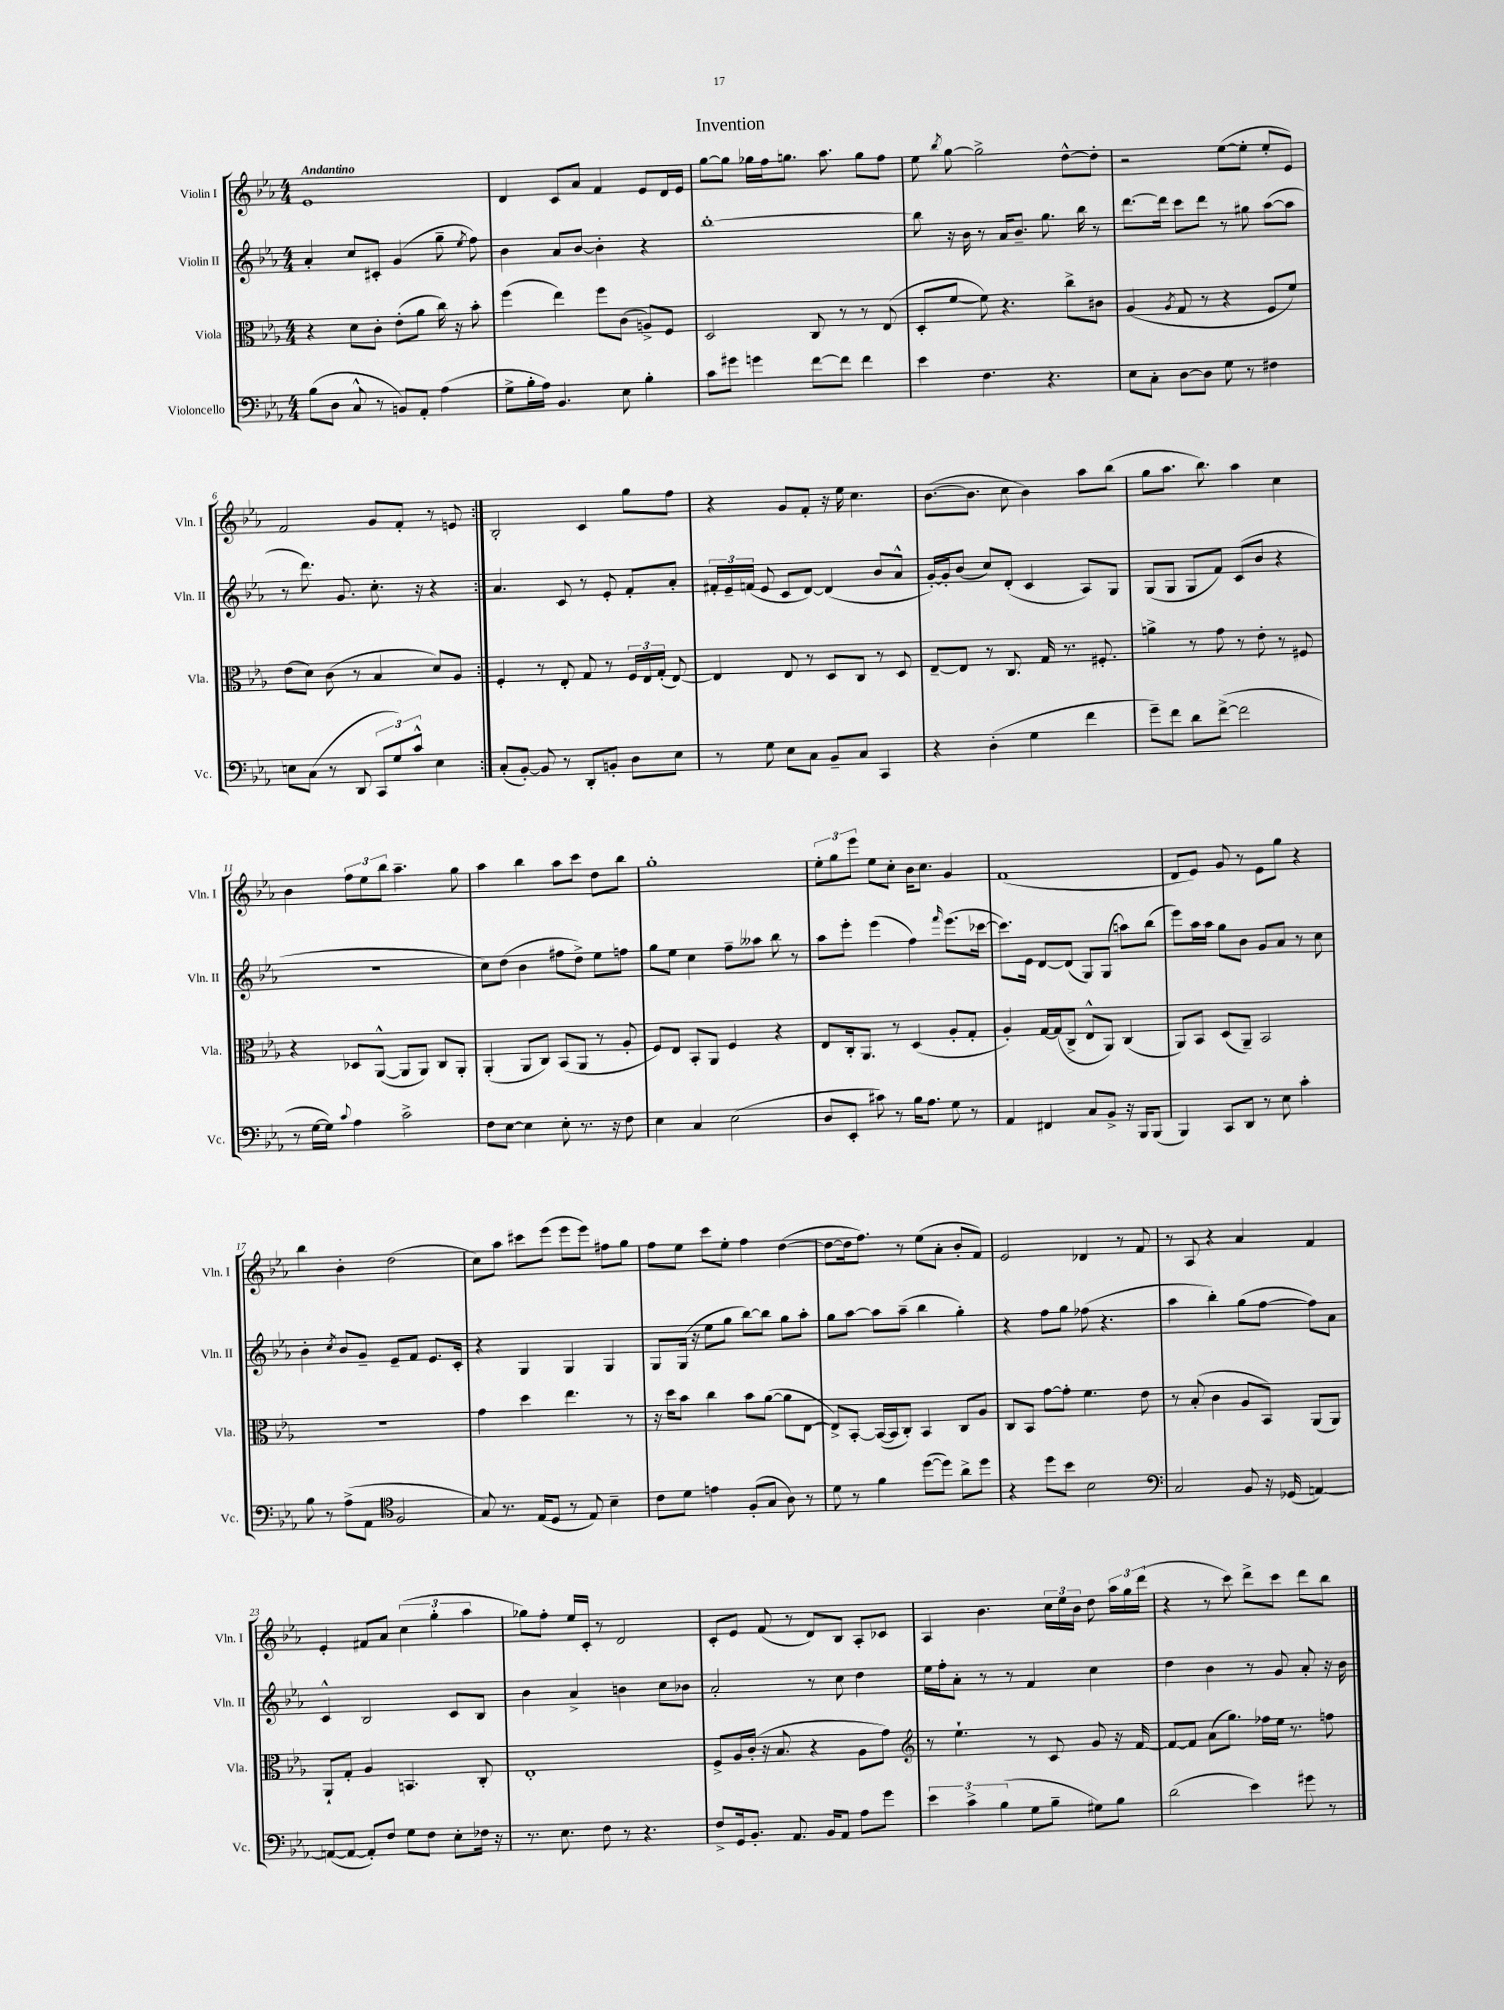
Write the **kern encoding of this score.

**kern	**kern	**kern	**kern
*part4	*part3	*part2	*part1
*staff4	*staff3	*staff2	*staff1
*I"Violoncello	*I"Viola	*I"Violin II	*I"Violin I
*I'Vc.	*I'Vla.	*I'Vln. II	*I'Vln. I
*clefF4	*clefC3	*clefG2	*clefG2
*k[b-e-a-]	*k[b-e-a-]	*k[b-e-a-]	*k[b-e-a-]
*M4/4	*M4/4	*M4/4	*M4/4
=1	=1	=1	=1
!	!	!	!LO:TX:a:B:t=Andantino
(8B-\L	4r	4a-'/	1e-
8D\J	.	.	.
8C^^/	8d\L	8cc/L	.
8r	8c'\J	8c#X'/J	.
8BBn/L)	(8e-'\L	(4g/	.
8AA-'/J	8a-\J	.	.
(4A-\	16cc\)	8gg~\	.
.	16r	.	.
.	.	8qee-/	.
.	8b-'\	8ff\)	.
=2	=2	=2	=2
8G^\L	(4ff\	4b-\	4d/
16B-'\L	.	.	.
16A-\JJ)	.	.	.
4.BB-/	4ee-\)	8a-/L	8c/L
.	.	[8b-/J	8a-/J
.	8ff\L	4b-'\]	4f/
8E-\	(8c\J	.	.
4B-'\	8An^/L)	4r	8e-/L
.	8F/J	.	16d/L
.	.	.	16e-/JJ
=3	=3	=3	=3
8c\L	2D/	[1bb-'	[8gg\L
8g#X\J	.	.	8gg\J]
4gn\	.	.	16gg-X\LL
.	.	.	16ff\J
.	.	.	8.ggn\J
[8f\L	8C/	.	.
.	.	.	8.aa-\
8f\J]	8r	.	.
4f\	8r	.	8gg\L
.	(8E-/	.	8ff\J
=4	=4	=4	=4
4e-\	8D'/L	8bb-\]	8ee-\
.	.	.	8qbb-/
.	[8f/J	16r	[8gg\
.	.	16b-\	.
4.F\	8f\])	8r	2gg^\]
.	4.r	16a-/KL	.
.	.	8.b-~/J	.
4.r	.	8.gg\	.
.	8cc^\L	.	[8dd^^\L
.	.	16bb-\	.
.	8c#X\J	8r	8dd'\J]
=5	=5	=5	=5
8E-\L	(4A-/	[8.ddd\L	2r
8C'\J	.	.	.
.	.	16ddd\Jk]	.
.	8qA-/	.	.
[8D\L	8G/	8ccc\L	.
8D\J]	8r	8ddd\J	.
8G\	4r	8r	([8ee-\L
8r	.	8gg#X\	8ee-'\J]
4F#X\	8F/L	([8aa-\L	8ee-'/L
.	8f/J)	8aa-\J]	8e-/J)
!!LO:LB:g=z
=6	=6	=6	=6
8En\L	(8e-\L	8r	2f/
(8C\J	8d\J)	8.ddd\)	.
8r	(8c\	.	.
.	.	8.g/	.
8DD/	8r	.	.
12CC/L	4B-/	8.cc'\	8g/L
12G/)	.	.	.
.	.	.	8f'/J
12c^^/J	.	.	.
.	.	16r	.
4E\	8d/L)	4r	8r
.	8A-/J	.	8en/
=7:|!	=7:|!	=7:|!	=7:|!
(8C'/L	4F'/	4.a-/	2B-'/
[8BB-'/J)	.	.	.
8BB-/]	8r	.	.
8r	8E-'/	8c/	.
8DD'/L	8G/	8r	4c/
8BBn'/J	8r	8e-'/	.
8D\L	24F/LL	8f'/L	8gg\L
.	24E-/	.	.
.	(24G'/JJ	.	.
8E-\J	[8E-/)	8a-'/J	8ff\J
=8	=8	=8	=8
8r	4E-/]	24f#X'/LL	4r
.	.	24e-~/	.
.	.	(24fn/JJ	.
8G\	.	8e-/	.
8E-\L	8E-/	8c/L	8g/L
8C\J	8r	[8d/J)	8f'/J
8BB-~/L	8D/L	(4d/]	16r
.	.	.	16ee-\
8C/J	8C/J	.	4.cc\
4CC/	8r	8b-/L	.
.	8D/	8a-^^/J	.
=9	=9	=9	=9
4r	[8E-~/L	[16g'/LL)	([8.b-\L
.	.	16g'/J]	.
.	8E-/J]	(8b-/J	.
.	.	.	8.b-\J]
(4D'\	8r	8cc/L)	.
.	8.C/	(8d'/J	8cc\
4G\	.	4c/	4b-\)
.	16G/	.	.
.	8.r	.	.
4f\	.	8A-/L)	8aa-\L
.	8.F#X'/	.	.
.	.	8G/J	(8bb-\J
=10	=10	=10	=10
8g~\L)	4an^\	(8G/L	8gg\L
8f\J	.	8G/J	8.aa-\J
8d\L	8r	8G/L	.
.	.	.	8.bb-\)
([8f^\J	8g\	8f/J)	.
2f\]	8r	(8c/L	4aa-\
.	8e-'\	8b-/J	.
.	8r	4r	4cc\
.	8F#X/	.	.
!!LO:LB:g=z
=11	=11	=11	=11
8r	4r	1r	4b-\
[16G\LL	.	.	.
16G\JJ])	.	.	.
8qqc/	.	.	.
4A-\	8D-X/L	.	12ff\L
.	.	.	12ee-\
.	([8AA-^^/J	.	.
.	.	.	12bb-\J
2c^\	8AA-/L]	.	4.aa-~\
.	8AA-/J)	.	.
.	8C/L	.	.
.	8AA-'/J	.	8gg\
=12	=12	=12	=12
8F\L	(4AA-'/	8cc\L)	4aa-\
[8E-\J	.	(8dd\J	.
4E-\]	8AA-/L	4b-\	4bb-\
.	8C/J)	.	.
8E-'\	(8BB-/L	8ff#X\L	8aa-\L
8.r	8AA-/J	8dd^\J)	8ccc\J
.	8r	8ee-\L	8dd\L
16r	.	.	.
8F\	8A-'/	8ffn\J	8bb-\J
=13	=13	=13	=13
4E-\	8F/L)	8gg\L	1gg'
.	8E-/J	8ee-\J	.
4C/	8BB-'/L	4cc\	.
.	8AA-/J	.	.
(2E-\	4F/	8ff~\L	.
.	.	8aa--X\J	.
.	4r	8bb-\	.
.	.	8r	.
=14	=14	=14	=14
8D/L	8E-/L	8aa-\L	12ee-'\L
.	.	.	12gg\
8EE-'/J	16C'/k	8eee-'\J	.
.	.	.	12eee-\J
.	8.AA-/J	.	.
8c#X\)	.	(4eee-\	8ee-\L
8r	8r	.	8cc'\J
16B-\KL	(4D/	4ff\)	16b-\KL
8.A-\J	.	.	8.cc\J
.	.	16qqfff/	.
8G\	8A-'/L	(8.eee-\L	4g/
8r	8G'/J	.	.
.	.	[16ccc-X\Jk	.
=15	=15	=15	=15
4AA-/	4A-'/)	8.ccc-\L])	(1f
.	.	16e-\Jk	.
4FF#X/	[16G/LL	[8d/L	.
.	(16G/J]	.	.
.	8C^/J	(8d/J]	.
8C/L	8E-^^/L	8G/L)	.
8BB-^/J	8AA-/J)	(8G/J	.
16r	(4C/	8aan\L)	.
16BBB-/KL	.	.	.
(8BBB-/J	.	(8bb-\J	.
=16	=16	=16	=16
4BBB-/)	8AA-/L)	8eee-\L)	8d/L
.	8BB-/J	16aa-\L	8e-/J)
.	.	16aa-\JJ	.
8CC/L	(8D/L	8gg\L	8g/
8DD/J	8AA-~/J)	8b-\J	8r
8r	2BB-/	8g/L	8e-\L
8E-\	.	8a-/J	8gg\J
4c'\	.	8r	4r
.	.	8cc\	.
!!LO:LB:g=z
=17	=17	=17	=17
8B-\	1r	4b-'\	4bb-\
8r	.	.	.
.	.	8qcc/	.
(8A-^\L	.	8b-/L	4b-'\
8AA-\J	.	8g~/J	.
*clefC4	*	*	*
2F/	.	8e-~/L	(2dd\
.	.	8f/J	.
.	.	8.e-/L	.
.	.	16c'/Jk	.
=18	=18	=18	=18
8G/)	4g\	4r	8cc\L)
8.r	.	.	8aa-\J
.	4dd\	4G/	8ccc#X\L
(16E-/KL	.	.	.
8D/J	.	.	(8eee-\J
8r	4.ee-\	4G/	8eee-\L
8E-/)	.	.	8eee-\J)
4B-~\	.	4G/	8ff#X\L
.	8r	.	8gg\J
=19	=19	=19	=19
8c\L	16r	8G/L	8ff\L
.	16dd\KL	.	.
8d\J	8b-\J	(16G/Jk	8ee-\J
.	.	16r	.
4en\	4cc\	8ee-\L	8ccc\L
.	.	8gg\J	8ee-'\J
(8F'/L	8b-\L	[8bb-\L)	4ff\
8G/J	([8a-\J	8bb-\J]	.
8A-\)	8a-\L]	8gg\L	([4dd\
8r	[8E-\J	8aa-'\J	.
=20	=20	=20	=20
8d\	8E-^/L])	8gg\L	8dd\L_
8r	[8BB-'/J	[8aa-\J	16dd\k]
.	.	.	8.ff\J)
4f\	(16BB-/LL_	8aa-\L]	.
.	16BB-/J]	.	.
.	8C'/J)	(8aa-~\J	8r
([8dd\L	4BB-/	4bb-\	(8ee-\L
8dd\J])	.	.	8a-'\J
8a-^\L	8C/L	4gg'\)	8b-'/L
8dd\J	8A-/J	.	8f/J)
=21	=21	=21	=21
4r	8C/L	4r	2e-/
.	8BB-/J	.	.
8dd\L	[8g\L	8ff\L	.
8b-\J	8g'\J]	8gg\J	.
2B-\	4.f\	(8ff-X\	4d-X/
.	.	4.r	.
.	.	.	8r
.	8e-\	.	8f/
=22	=22	=22	=22
*clefF4	*	*	*
2C/	8r	4aa-\	8r
.	(8B-'/	.	8A-/
.	4c\	4bb-'\)	4r
8BB-/	8A-/L	(8gg\L	4a-/
16r	8BB-/J)	[8ff\J	.
(16GG-X/	.	.	.
[4AAn/)	(8AA-/L	8ff\L])	4f/
.	8AA-/J)	8a-\J	.
!!LO:LB:g=z
=23	=23	=23	=23
(8AAn/L_	8AA-`/L	4c^^/	4e-'/
8AA/J_	8G'/J	.	.
8AA'/L])	4A-/	2B-/	8f#X/L
8F/J	.	.	8a-/J
8G\L	4.BBn/	.	(6cc\
8F\J	.	.	.
.	.	.	6gg'\
8E-'\L	.	8c/L	.
.	.	.	6aa-\
16F-X\Jk	8C'/	8B-/J	.
16r	.	.	.
=24	=24	=24	=24
8.r	1E-'	4b-\	8gg-X\L)
.	.	.	8ff'\J
8.E-\	.	.	.
.	.	4a-^/	16ee-/LL
.	.	.	16c'/JJ
8F\	.	.	8r
8r	.	4bn\	2d/
4.r	.	.	.
.	.	8cc\L	.
.	.	8b-X\J	.
=25	=25	=25	=25
8F^/L	8F^/L	2a-'/	8c'/L
16GG/k	16A-/L	.	8e-/J
8.BB-'/J	(16c'/JJ	.	.
.	16r	.	(8f/
.	8.B-/	.	.
8.AA-/	.	.	8r
.	4r	8r	8d/L)
16BB-/KL	.	.	.
8AA-/J	.	8cc\	8B-/J
8A-\L	8A-\L	4dd\	8A-'/L
8g\J	8g\J)	.	8c-X/J
=26	=26	=26	=26
*	*clefG2	*	*
6e-\	8r	16ee-\LL	4A-/
.	.	16ff'\J	.
.	4.ee-`\	8a-'\J	.
6c^\	.	.	.
.	.	8r	4.b-\
(6B-\	.	.	.
.	.	8r	.
8G\L	8r	4f/	.
8B-~\J	8c/	.	24cc\LL
.	.	.	24ee-\
.	.	.	24b-\JJ
8G#X\L)	8g/	4cc\	8dd\
8B-\J	16r	.	24aa-\LL
.	.	.	24gg\
.	[16f/	.	.
.	.	.	(24ddd\JJ
=27	=27	=27	=27
(2d\	8f/L_	4dd\	4r
.	8f/J]	.	.
.	(8a-\L	4b-\	8r
.	8.gg\J)	.	8ccc\)
4e-\)	.	8r	8ddd^\L
.	16ff-X\LL	.	.
.	16ee-\JJ	8g/	8ccc\J
.	8.r	.	.
8g#X\	.	8a-'/	8ddd\L
8r	8ffn\	16r	8bb-\J
.	.	16b-\	.
==	==	==	==
*-	*-	*-	*-
